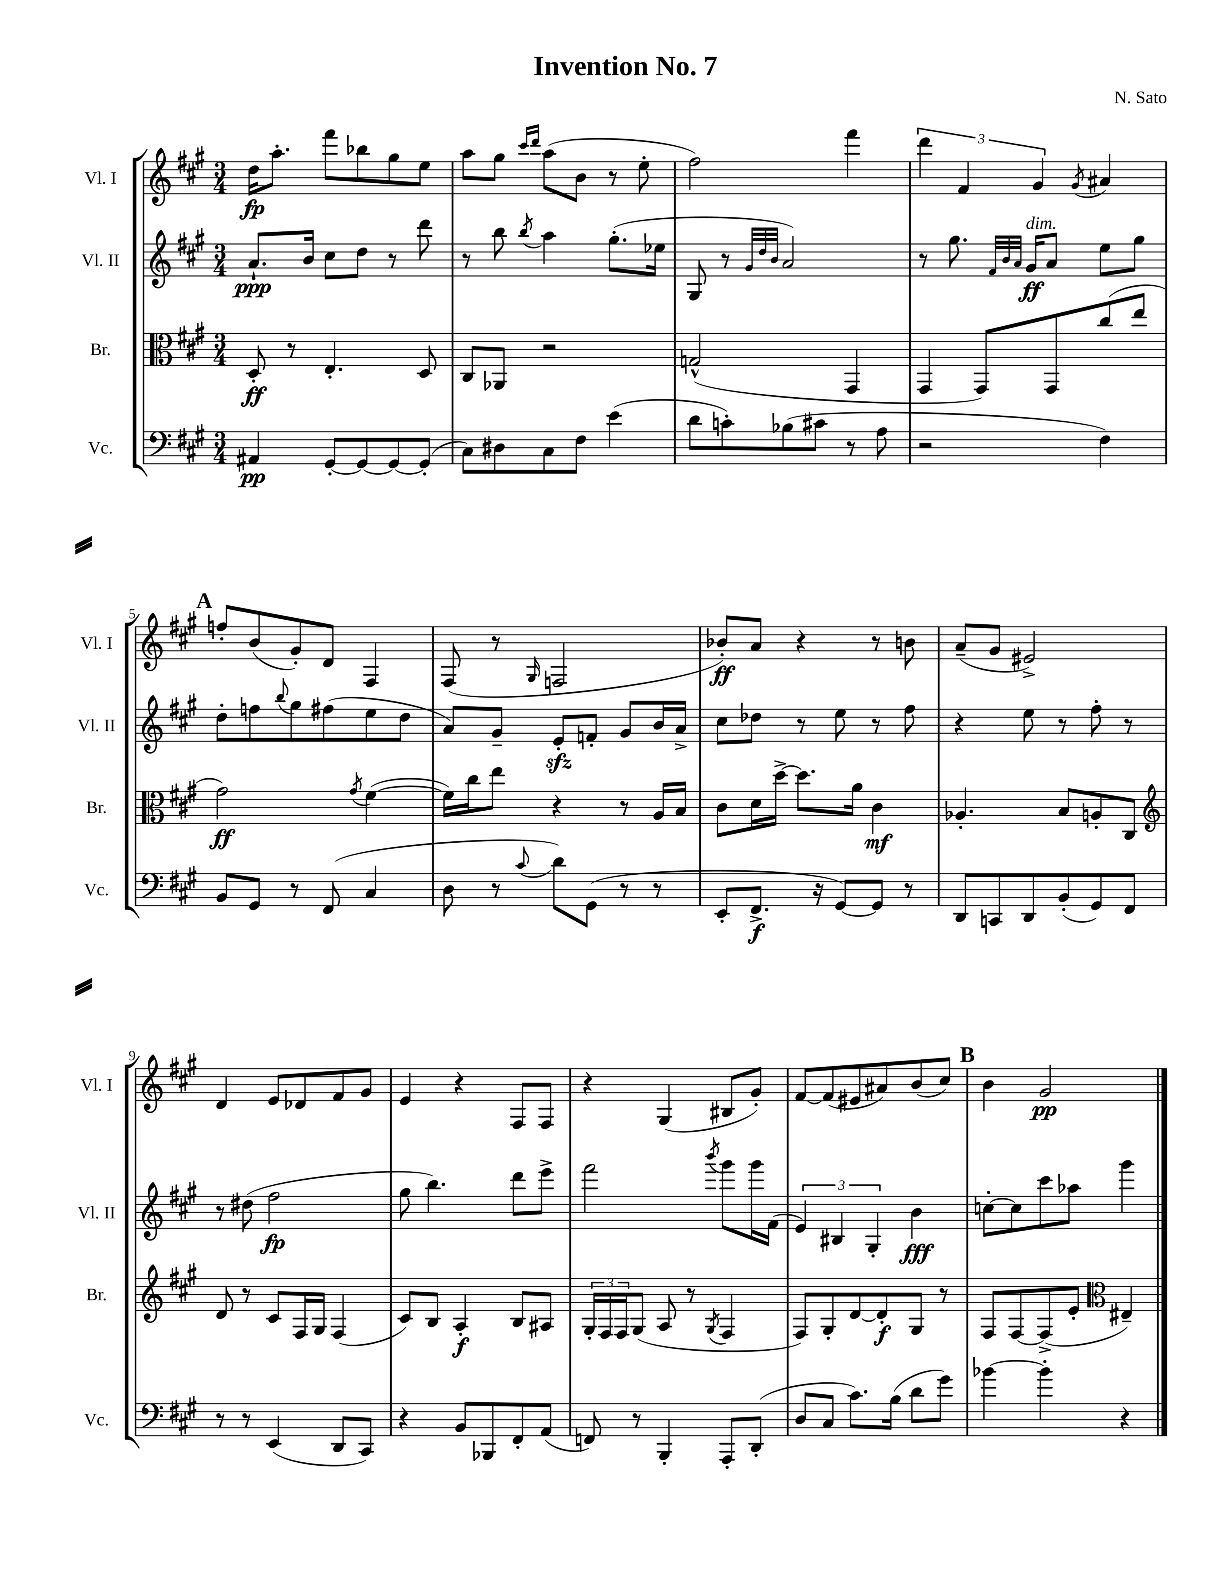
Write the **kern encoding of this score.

**kern	**dynam	**kern	**dynam	**kern	**dynam	**kern	**dynam
*part4	*part4	*part3	*part3	*part2	*part2	*part1	*part1
*staff4	*staff4	*staff3	*staff3	*staff2	*staff2	*staff1	*staff1
*I"Vc.	*	*I"Br.	*	*I"Vl. II	*	*I"Vl. I	*
*I'Vc.	*	*I'Br.	*	*I'Vl. II	*	*I'Vl. I	*
*clefF4	*	*clefC3	*	*clefG2	*	*clefG2	*
*k[f#c#g#]	*	*k[f#c#g#]	*	*k[f#c#g#]	*	*k[f#c#g#]	*
*M3/4	*	*M3/4	*	*M3/4	*	*M3/4	*
=1	=1	=1	=1	=1	=1	=1	=1
4AA#X/	pp	8D'/	ff	8.a`/L	ppp	16dd\KL	fp
.	.	.	.	.	.	8.aa'\J	.
.	.	8r	.	.	.	.	.
.	.	.	.	16b/Jk	.	.	.
[8GG#'/L	.	4.E'/	.	8cc#\L	.	8fff#\L	.
8GG#/_	.	.	.	8dd\J	.	8bb-X\	.
8GG#/_	.	.	.	8r	.	8gg#\	.
(8GG#'/J]	.	8D/	.	8ddd\	.	8ee\J	.
=2	=2	=2	=2	=2	=2	=2	=2
8C#\L)	.	8C#/L	.	8r	.	8aa\L	.
8D#X\	.	8AA-X/J	.	8bb\	.	8gg#\J	.
.	.	.	.	.	.	16qqccc#/LL	.
.	.	.	.	8qbb/	.	16qqddd/JJ	.
8C#\	.	2r	.	4aa\	.	(8aa\L	.
8F#\J	.	.	.	.	.	8b\J	.
(4e\	.	.	.	(8.gg#'\L	.	8r	.
.	.	.	.	.	.	8ee'\	.
.	.	.	.	16ee-X\Jk	.	.	.
=3	=3	=3	=3	=3	=3	=3	=3
8d\L	.	(2Gn^^/	.	8G#/	.	2ff#\)	.
8cn'\)	.	.	.	8r	.	.	.
.	.	.	.	32qqg#/LLL	.	.	.
.	.	.	.	32qqdd/	.	.	.
.	.	.	.	32qqb/JJJ	.	.	.
(8B-X\	.	.	.	2a/)	.	.	.
8c#X\J	.	.	.	.	.	.	.
8r	.	4GG#/	.	.	.	4fff#\	.
8A\	.	.	.	.	.	.	.
=4	=4	=4	=4	=4	=4	=4	=4
2r	.	4GG#/	.	8r	.	6ddd\	.
.	.	.	.	8.gg#\	.	.	.
.	.	.	.	.	.	6f#/	.
.	.	8GG#/L)	.	.	.	.	.
.	.	.	.	32qqf#/LLL	.	.	.
.	.	.	.	32qqb/	.	.	.
.	.	.	.	32qqa/JJJ	.	.	.
!	!	!	!	!LO:TX:a:i:t=dim.	!	!	!
.	.	.	.	16g#/KL	ff	.	.
.	.	.	.	.	.	6g#/	.
.	.	8GG#/	.	8a/J	.	.	.
.	.	.	.	.	.	8qg#/	.
4F#\)	.	(8cc#/	.	8ee\L	.	4a#X/	.
.	.	8ee/J	.	8gg#\J	.	.	.
!!LO:LB:g=z
!!LO:REH:place=s1:t=A
=5	=5	=5	=5	=5	=5	=5	=5
8BB/L	.	2g#\)	ff	8dd'\L	.	8ffn'/L	.
8GG#/J	.	.	.	8ffn\	.	(8b/	.
.	.	.	.	8qqbb/	.	.	.
8r	.	.	.	8gg#\	.	8g#'/)	.
(8FF#/	.	.	.	(8ff#X\	.	8d/J	.
.	.	8qg#/	.	.	.	.	.
4C#/	.	([4f#\	.	8ee\	.	4F#/	.
.	.	.	.	8dd\J	.	.	.
=6	=6	=6	=6	=6	=6	=6	=6
8D\	.	16f#\LL])	.	8a/L)	.	(8F#/	.
.	.	16cc#\J	.	.	.	.	.
8r	.	8ee\J	.	8g#~/J	.	8r	.
8qqc#/	.	.	.	.	.	16qqG#/	.
8d\L)	.	4r	.	8ezz'/L	.	2Fn/	.
(8GG#\J	.	.	.	8fn'/J	.	.	.
8r	.	8r	.	8g#/L	.	.	.
8r	.	16A/LL	.	16b/L	.	.	.
.	.	16B/JJ	.	16a^/JJ	.	.	.
=7	=7	=7	=7	=7	=7	=7	=7
8EE'/L	.	8c#\L	.	8cc#\L	.	8b-X'/L)	ff
8.FF#^/J	f	16d\L	.	8dd-X\J	.	8a/J	.
.	.	[16dd^\JJ	.	.	.	.	.
.	.	8.dd\L]	.	8r	.	4r	.
16r	.	.	.	.	.	.	.
[8GG#/L)	.	.	.	8ee\	.	.	.
.	.	16a\Jk	.	.	.	.	.
8GG#/J]	.	4c#\	mf	8r	.	8r	.
8r	.	.	.	8ff#\	.	8bn\	.
=8	=8	=8	=8	=8	=8	=8	=8
8DD/L	.	4.A-X'/	.	4r	.	(8a~/L	.
8CCn/	.	.	.	.	.	8g#/J	.
8DD/	.	.	.	8ee\	.	2e#X^/)	.
(8BB'/	.	8B/L	.	8r	.	.	.
8GG#/)	.	8An'/	.	8ff#'\	.	.	.
8FF#/J	.	8C#/J	.	8r	.	.	.
!!LO:LB:g=z
=9	=9	=9	=9	=9	=9	=9	=9
*	*	*clefG2	*	*	*	*	*
8r	.	8d/	.	8r	.	4d/	.
8r	.	8r	.	(8dd#X\	.	.	.
(4EE/	.	8c#/L	.	2ff#\	fp	8e/L	.
.	.	16F#/L	.	.	.	8d-X/	.
.	.	16G#/JJ	.	.	.	.	.
8DD/L	.	(4F#/	.	.	.	8f#/	.
8CC#/J)	.	.	.	.	.	8g#/J	.
=10	=10	=10	=10	=10	=10	=10	=10
4r	.	8c#/L)	.	8gg#\	.	4e/	.
.	.	8B/J	.	4.bb\)	.	.	.
8BB/L	.	4A'/	f	.	.	4r	.
8BBB-X/	.	.	.	.	.	.	.
8FF#'/	.	8B/L	.	8ddd\L	.	8F#/L	.
(8AA/J	.	8A#X/J	.	8eee^\J	.	8F#/J	.
=11	=11	=11	=11	=11	=11	=11	=11
8FFn/)	.	24G#'/LL	.	2fff#\	.	4r	.
.	.	24F#/	.	.	.	.	.
.	.	24F#/J	.	.	.	.	.
8r	.	(8G#/J	.	.	.	.	.
4BBB'/	.	8A/	.	.	.	(4G#/	.
.	.	8r	.	.	.	.	.
.	.	8qG#/	.	8qbbb/	.	.	.
8AAA'/L	.	4F#/	.	8ggg#\L	.	8B#X/L	.
(8DD'/J	.	.	.	16ggg#\L	.	8g#'/J)	.
.	.	.	.	(16f#\JJ	.	.	.
=12	=12	=12	=12	=12	=12	=12	=12
8D/L	.	8F#/L)	.	6e/)	.	[8f#/L	.
8C#/J	.	8G#'/	.	.	.	(8f#/]	.
.	.	.	.	6B#X/	.	.	.
8.c#\L)	.	[8d/	.	.	.	8e#X/	.
.	.	.	.	6G#'/	.	.	.
.	.	8d'/]	f	.	.	8a#X/)	.
(16B\Jk	.	.	.	.	.	.	.
8d\L	.	8G#/J	.	4b\	fff	(8b/	.
8g#\J)	.	8r	.	.	.	8cc#/J)	.
!!LO:REH:place=s1:t=B
=13	=13	=13	=13	=13	=13	=13	=13
[4b-X\	.	8F#/L	.	[8ccn'\L	.	4b\	.
.	.	[8F#/	.	8cc\]	.	.	.
4b-'\]	.	(8F#^/]	.	8ccc#\	.	2g#/	pp
.	.	8e'/J	.	8aa-X\J	.	.	.
*	*	*clefC3	*	*	*	*	*
4r	.	4E#X~/)	.	4ggg#\	.	.	.
==	==	==	==	==	==	==	==
*-	*-	*-	*-	*-	*-	*-	*-
